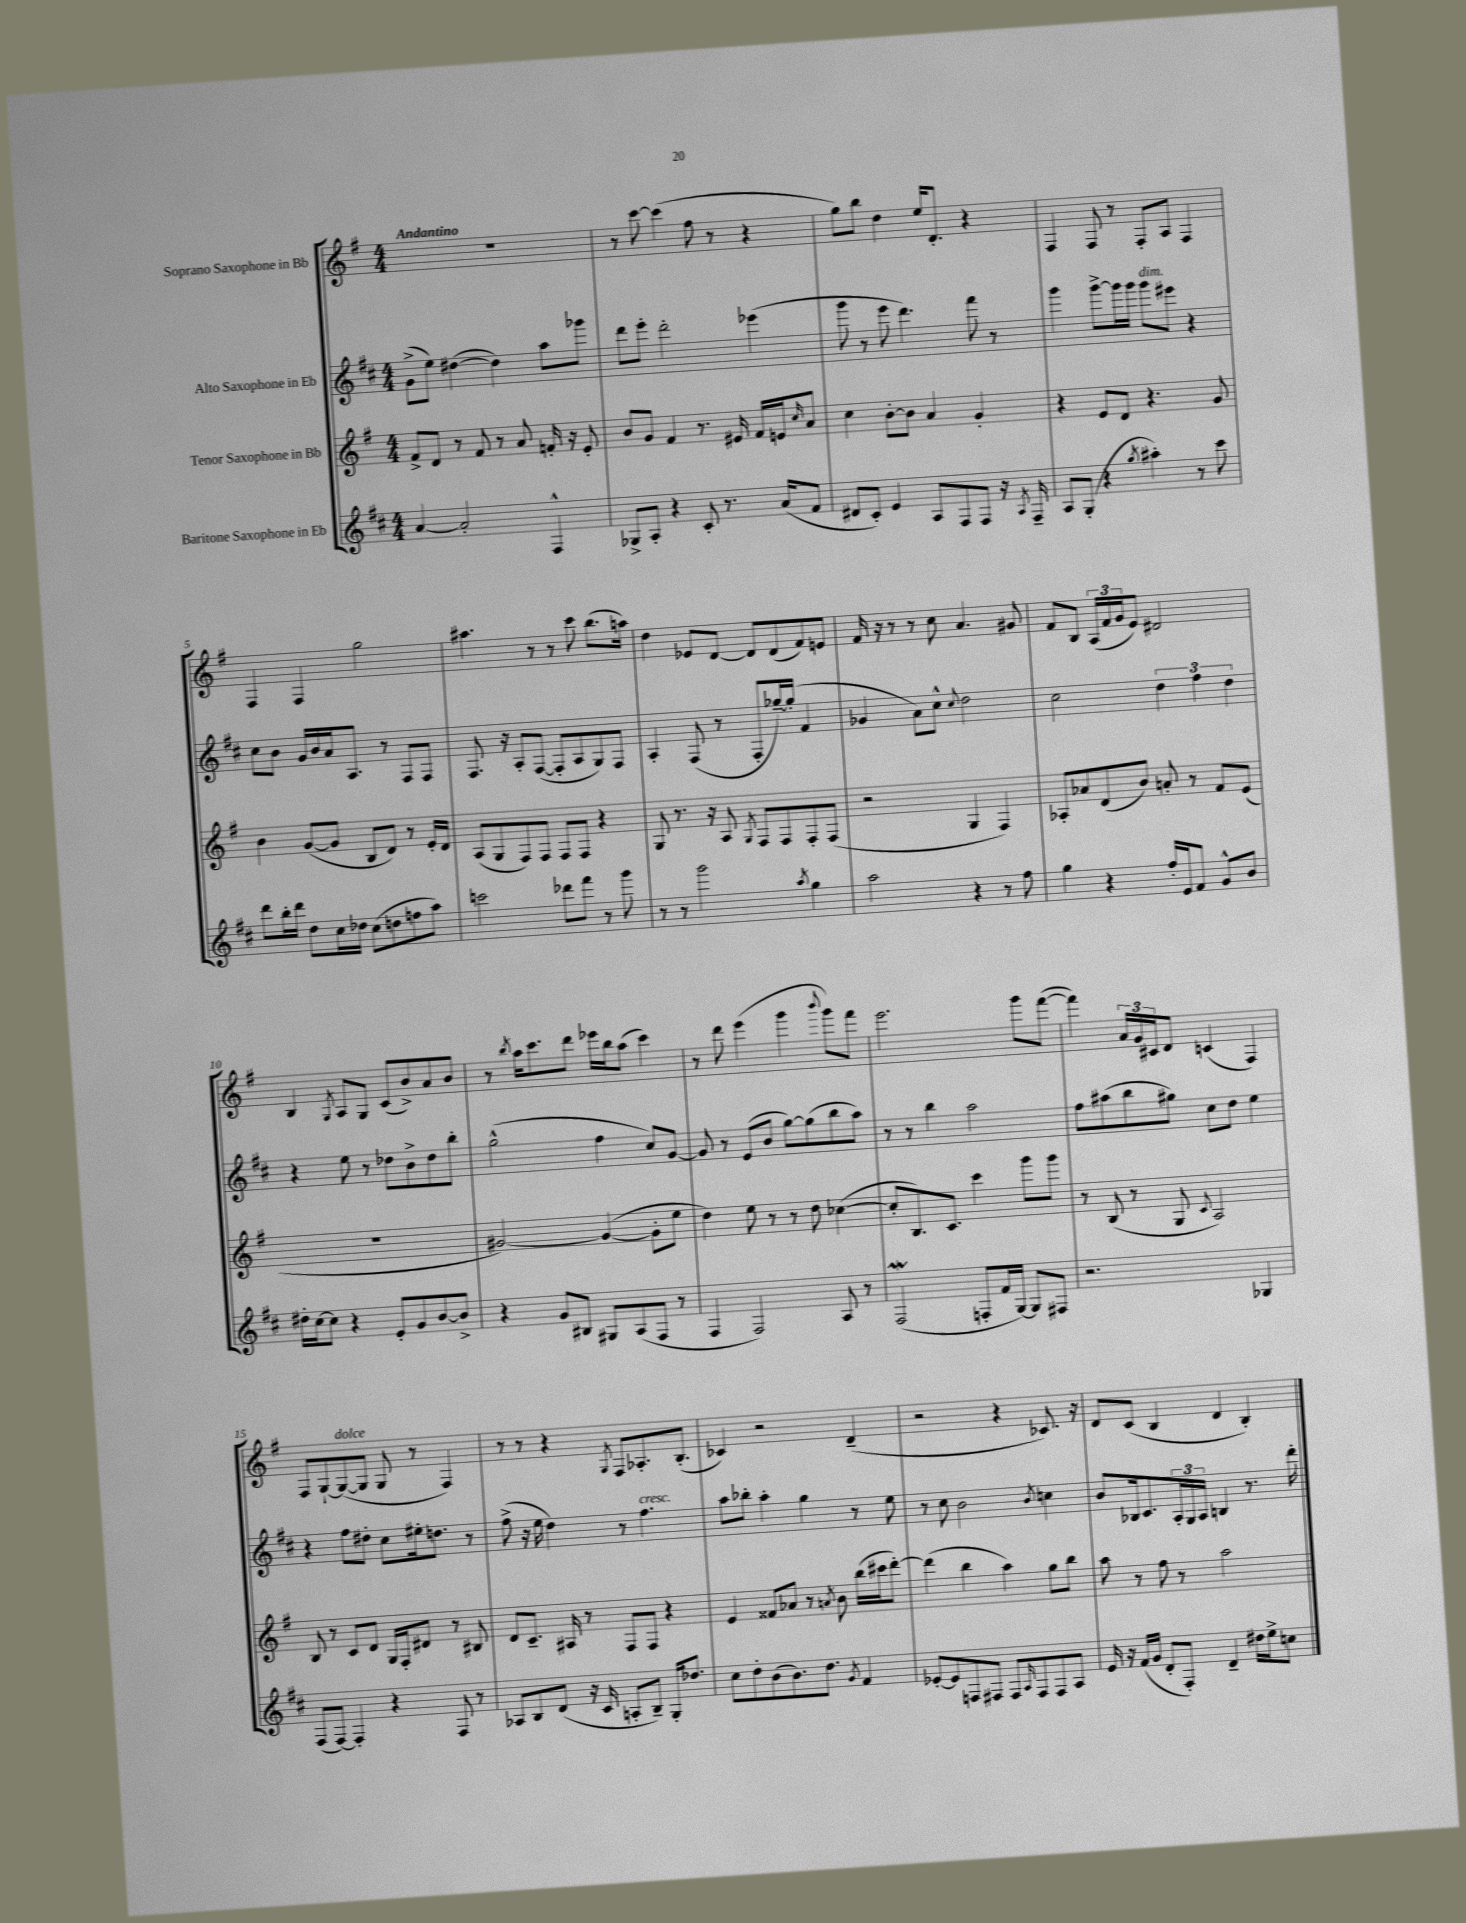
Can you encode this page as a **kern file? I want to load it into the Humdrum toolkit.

**kern	**kern	**kern	**kern
*staff4	*staff3	*staff2	*staff1
*clefG2	*clefG2	*clefG2	*clefG2
*k[f#c#]	*k[f#]	*k[f#c#]	*k[f#]
*M4/4	*M4/4	*M4/4	*M4/4
[4a	8f#^	(8g^	1r
.	8d	8ee)	.
2a']	8r	([4dd#	.
.	8f#	.	.
.	8r	4dd#])	.
.	8a	.	.
4F#^^	16f'	8aa	.
.	16r	.	.
.	8e'	8ggg-	.
=	=	=	=
8G-^	8b	8ddd	8r
8A'	8g	8eee'	[8ccc
4r	4f#	2ddd'	(4ccc]
8c#'	8.r	.	8ff#
8.r	.	.	8r
.	16e#	.	.
.	16f#	(4eee-	4r
(16a	16e	.	.
.	16qqcc	.	.
8f#	8a	.	.
=	=	=	=
8d#	4cc	8ggg	8gg)
8c#')	.	8r	8bb
4e	[8b'	8eee	4dd
.	8b]	4.ddd)	.
8A	4a	.	16ee
.	.	.	8.d'
8F#	.	.	.
8F#	4g'	8fff#	4r
16r	.	8r	.
8qA	.	.	.
16F#~	.	.	.
=	=	=	=
8A	4r	4ggg	4F#
(8G'	.	.	.
4r	8e	[8ggg^	8F#
.	8d	16ggg]	8r
.	.	16ggg	.
8qgg	.	.	.
4aa#')	4.r	8ggg	8F#'
.	.	8eee#	8A
8r	.	4r	4F#
8ccc#	8g	.	.
=	=	=	=
8ddd	4b	8cc#	4F#
16bb'	.	8b	.
16ddd	.	.	.
8dd	([8g	16g	4F#
.	.	16b	.
16cc#	8g]	16a	.
16dd-	.	8.A	.
(8cc#	8B	.	2gg
8dd	8d)	8r	.
8ff	8r	8F#	.
8aa)	16e'	8F#	.
.	16d	.	.
=	=	=	=
2ccc	(8A	8.F#	4.aa#
.	8G	.	.
.	.	16r	.
.	8F#)	8A'	.
.	8F#	([8F#	8r
8ddd-	8F#	8F#']	8r
8fff#	8F#	8A	8ccc
8r	4r	8G)	(8.bb
8ggg	.	8F#	.
.	.	.	16aa)
=	=	=	=
8r	8G	4A'	4dd
8r	8.r	.	.
2ggg	.	(8F#	8e-
.	16r	.	.
.	8A	8r	[8d
.	8qG	.	.
.	8F#	8F#'	8d]
.	8F#	[16gg-~)	(8d
.	.	(16gg-']	.
8qaa	.	.	.
4gg	8F#'	4f#	8f#)
.	(8F#	.	8e
=	=	=	=
2aa	2r	4g-	16f#
.	.	.	16r
.	.	.	8r
.	.	8a)	8r
.	.	8cc#^^	8cc
.	.	8qqcc#	.
4r	4G	2dd	4.a
8r	4F#)	.	.
8ff#	.	.	8g#
=	=	=	=
4gg	8A-'	2cc#	8f#
.	8a-	.	8B
4r	(8d	.	(24A
.	.	.	24f#
.	.	.	24g
.	8b)	.	8e)
16ff#'	8a'	6dd	2d#
16e	.	.	.
8f#	8r	.	.
.	.	6ff#	.
8g^^	8f#	.	.
.	.	6dd	.
8b	(8e	.	.
=	=	=	=
16dd#'	1r	4r	4B
[16cc#	.	.	.
8cc#]	.	.	.
.	.	.	8qG
4r	.	8ee	8A
.	.	8r	8G
8e'	.	8dd-	(8c
8g	.	8b^	8b^)
[8b	.	8dd-	8a
8b^]	.	8bb'	8b
=	=	=	=
4r	[2g#)	(2gg^^	8r
.	.	.	8qbb
.	.	.	16aa
.	.	.	8.ccc
8g	.	.	.
8B#	.	.	8ddd
8G#	(4g#_	4ff#	16eee-
.	.	.	16bb
(8A	.	.	(8aa
8F#	8g#']	8cc#)	4ccc)
8r	8ee	[8g	.
=	=	=	=
4F#	4dd)	8g]	8r
.	.	8r	8ddd
2F#)	8ee	(8e	(4eee
.	8r	8b	.
.	8r	[8gg)	4ggg
.	8dd	(8gg]	.
.	.	.	8qqbbb
8A	([4cc-	8bb	8ggg)
8r	.	8aa)	8fff#
=	=	=	=
(2F#	8cc-']	8r	2.eee
.	8.B)	8r	.
.	.	4bb	.
.	8.c	.	.
8F'	4ccc	2aa	.
16f#	.	.	.
[16G)	.	.	.
8G]	8ggg	.	8ggg
8F#	8ggg	.	([8fff#
=	=	=	=
2.r	8r	8ff#	4fff#])
.	(8B	(8aa#	.
.	8r	8bb	24a
.	.	.	24g
.	.	.	24c#
.	8G	8gg#)	8d
.	8qqc	.	.
.	2A)	8cc#	(4c
.	.	8dd	.
4G-	.	4ee	4F#)
=	=	=	=
(8F#	8B	4r	8F#
[8F#)	8r	.	[8G`
4F#']	8c	8ff#	(8G_
.	8d	8dd#'	8G]
4r	16G	8cc#	8G
.	16F#'	.	.
.	8d#	16ee#'	8r
.	.	8.dd	.
8F#	8r	.	4F#)
8r	8B#	8r	.
=	=	=	=
8A-	8d	(8ff#^	8r
8B	8.c~	16r	8r
.	.	16ee	.
(8d	.	4dd)	4r
.	16A#	.	.
16r	8r	.	.
16c#	.	.	.
.	.	.	8qG
8A'	8F#	8r	8F#
8B~)	8F#	4.ff#	8.A-'
16G'	4r	.	.
8.dd-	.	.	(8.B'
=	=	=	=
8cc#	4e	8aa	4c-)
8dd'	.	8bb-'	.
(8b	8f##	4aa'	2r
8.b)	8a-	.	.
.	8r	4gg	.
8.dd	.	.	.
.	8qa	.	.
.	8b	.	.
8qg	.	.	.
4f#	(16bb	8r	(4d~
.	16ccc#	.	.
.	[8ddd')	8ee	.
=	=	=	=
[8e-'	(4ddd]	8r	2r
8e-]	.	8cc#	.
8F	4bb	2b	.
8F#	.	.	.
8F#	4aa)	.	4r
16qqA	.	.	.
8F#	.	.	.
.	.	8qb	.
8F#	8gg	4cc	8.c-)
8A	8bb	.	.
.	.	.	16r
=	=	=	=
16e	8aa	8b	8d
16r	.	.	.
(16f#	8r	16B-	(8c
16g	.	8.c#	.
8d'	8ff#	.	4B
8F#')	8r	24A'	.
.	.	24G	.
.	.	24A	.
4d~	2aa	4B	4d
16dd#	.	8.r	4B')
16ee^	.	.	.
8cc	.	.	.
.	.	16ddd'	.
==	==	==	==
*-	*-	*-	*-
